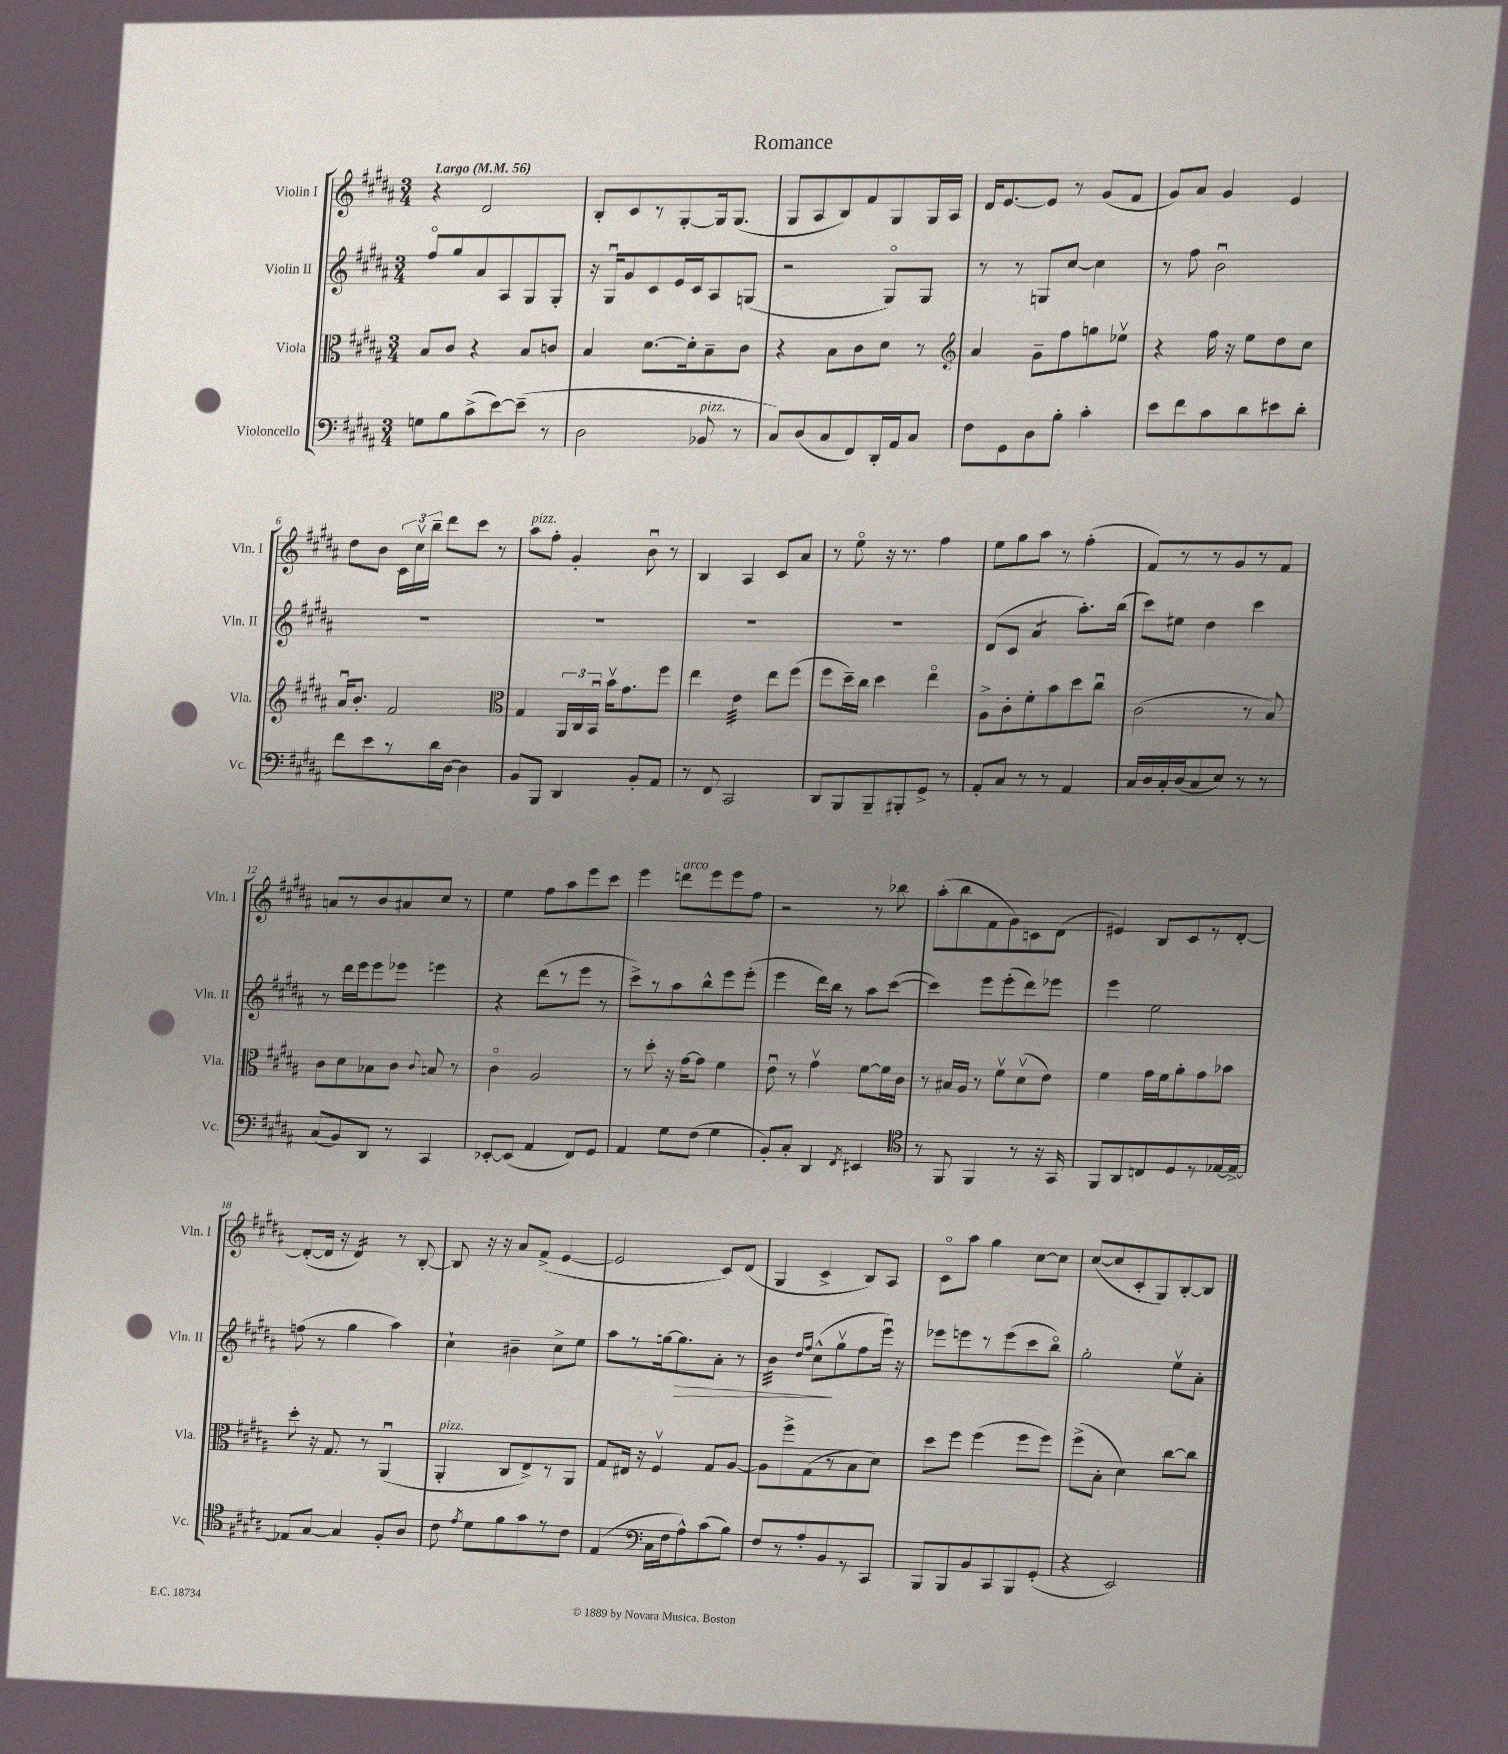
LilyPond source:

\header { title = "Romance" }
<<
\new StaffGroup <<
\new Staff = "s0" \with { instrumentName = "Violin I" shortInstrumentName = "Vln. I" } {
    \clef treble \key b \major \numericTimeSignature \time 3/4 \tempo "Largo" 4 = 56
    \autoBeamOff r4 dis'2 |
    b8[-. cis'8 r8 gis8~-. gis16 gis8.]( |
    gis8[ ais8 b8) fis'8 gis8 gis16 ais16] |
    dis'16[ e'8.~ e'8] r8 gis'8[( fis'8] |
    gis'8[) ais'8] gis'4 e'4 |
    dis''8[ b'8] \tuplet 3/2 { cis'16[ cis''16\upbow b''16]-- } dis'''8[ cis'''8] r8 |
    ais''8[^\markup { \italic "pizz." } fis''8]-. gis'4-. b'8\downbow r8 |
    b4 ais4 cis'8[ ais'8] |
    r8 e''8\flageolet r16 r8. fis''4 |
    e''8[ gis''8 ais''8] r8 fis''4-.( |
    fis'8[) r8 r8 gis'8 r8 fis'8] |
    a'8[ r8 b'8 ais'8 cis''8] r8 |
    e''4 fis''8[ ais''8 e'''8 cis'''8] |
    e'''4 d'''8[^\markup { \italic "arco" } e'''8 e'''8 fis''8] |
    r2 r8 bes''8 |
    ais''8[-.( b''8 fis'8 gis'8) c'8 dis'8]( |
    eis'4) b8[ cis'8 r8 dis'8]~-. |
    dis'8[~-.( dis'16] r16 dis'4:16) r8 b8~-. |
    b8 r16 r16 ais'8[ fis'8]->( e'4~ |
    e'2 cis'8[) dis'8]( |
    gis4 cis'4-> b8[) ais8] |
    cis'8[\flageolet ais''8] gis''4 cis''8[~ cis''8] |
    cis''8[~( cis''8 cis'8-. gis8) b8~-. b8] \bar "|." |
}
\new Staff = "s1" \with { instrumentName = "Violin II" shortInstrumentName = "Vln. II" } {
    \clef treble \key b \major \numericTimeSignature \time 3/4
    \autoBeamOff fis''8[\flageolet gis''8 ais'8 ais8 gis8 gis8]-. |
    r16 gis16[\downbow gis'8 cis'8 e'16 cis'16 ais8 g8]( |
    r2 gis8[\flageolet) gis8] |
    r8 r8 g8[ cis''8]~ cis''4 |
    r8 fis''8 b'2\downbow |
    R2. |
    R2. |
    R2. |
    R2. |
    dis'8[( cis'8] ais'4:8 ais''8.[-.) b''16]( |
    cis'''8[) eis''8] dis''4 cis'''4 |
    r8 dis'''16[ e'''16 e'''8 ees'''8] e'''4 |
    r4 dis'''8[( r8 e'''8] r8 |
    cis'''8[->) r8 ais''8 b''8-^ e'''8 e'''8]-.( |
    e'''4 dis'''16[) b''16] r8 ais''8[ cis'''8]~( |
    cis'''4) e'''8[ e'''8-.( dis'''8) ees'''8] |
    e'''4 e''2 |
    f''8( r8 gis''4 ais''4) |
    cis''4-! bis'4-- cis''8[-> e''8] |
    ais''8[ r8 g''16~ g''8.\> ais'8]-. r8 |
    b'4:32 \grace { dis''16[ fis''16] } cis''8[-^\!( gis''8\upbow fis''8 e'''16]\downbow) r16 |
    ees'''8[ e'''8 r8 e'''8( cis'''8 b''8]\flageolet) |
    gis''2-. e''8[\upbow ais'8]-. \bar "|." |
}
\new Staff = "s2" \with { instrumentName = "Viola" shortInstrumentName = "Vla." } {
    \clef alto \key b \major \numericTimeSignature \time 3/4
    \autoBeamOff b8[ cis'8] r4 b8[ c'8] |
    b4 dis'8.[~ dis'16-. b8-- cis'8] |
    r4 b8[ cis'8 dis'8] r8 |
    \clef treble ais'4 gis'8[-- fis''8 g''8 ees''8]\upbow |
    r4 fis''16 r16 e''8[ dis''8 cis''8] |
    ais'16[\downbow b'8.]-. fis'2 |
    \clef alto gis4 \tuplet 3/2 { ais,16[ cis16 b,16]\downbow } b'16[\upbow gis'8. fis''8] |
    e''4 e'4:32 e''8[ fis''8]( |
    fis''8[ dis''16--) cis''16] dis''4 e''4\flageolet |
    ais8[-> cis'8-. fis'8-. b'8 dis''8 cis''8]\downbow |
    cis'2( r8 b8) |
    cis'8[ dis'8 bes8 cis'8] \appoggiatura { cis'8 } b8 r8 |
    cis'4\flageolet ais2 |
    r8 dis''8-. r16 gis'16[~ gis'8] fis'4 |
    e'8\downbow r8 gis'4\upbow fis'8[~ fis'16 cis'16] |
    r8 bis16[ ais16] r8 fis'8[\upbow dis'8\upbow( e'8]) |
    fis'4 gis'16[ fis'16 ais'8-. gis'8 bes'8] |
    dis''8-. r16 gis8. r8 ais,4\downbow( |
    ais,4-.^\markup { \italic "pizz." } cis8[ e8->) r8 ais,8] |
    gis8[ eis16] r16 fis4\upbow gis8[ ais8]~ |
    ais8[ fis''8-> gis8( r8 b8 dis'8]) |
    dis''8[ fis''8] fis''4( fis''8[ fis''8]) |
    fis''8[->( b8]-. dis'4) cis''8[~ cis''8] \bar "|." |
}
\new Staff = "s3" \with { instrumentName = "Violoncello" shortInstrumentName = "Vc." } {
    \clef bass \key b \major \numericTimeSignature \time 3/4
    \autoBeamOff g8[ b8 cis'8->( e'8~) e'8]--( r8 |
    dis2 bes,8^\markup { \italic "pizz." } r8 |
    cis8[) dis8( cis8 fis,8) dis,16-. ais,16 cis8] |
    fis8[ gis,8 dis8 b8]-. cis'4-. |
    e'8[ fis'8 cis'8 dis'8 eis'8 dis'8]-. |
    fis'8[ e'8 r8 dis'16 dis16]~ dis4 |
    b,8[ b,,8] dis,4 b,8[-. ais,8] |
    r8 fis,8 cis,2 |
    dis,8[ b,,8 b,,8-- bis,,8-. gis,8]-> r8 |
    ais,8[-. cis8] r8 r8 ais,4 |
    cis16[ dis16 cis16-. dis16( cis8 e8]) r8 r8 |
    cis8[( b,8) dis,8] r8 cis,4 |
    ees,8[~-. ees,8]( ais,4 fis,8[) gis,8] |
    ais,4 gis8[ fis8]( gis4 |
    b,8[-.) cis8]-. dis,4 \acciaccatura { fis,8 } eis,4 |
    \clef tenor r8 fis,8 fis,4 r8 r16 gis,16 |
    fis,8[ ais,8 c8 dis8 r8 ees16~ ees16]~-> |
    ees8[ gis8]~ gis4 fis8[-. ais8] |
    cis'8 \acciaccatura { e'8 } dis'8[ fis'8 gis'8 r8 cis'8] |
    e4( \clef bass cis16[ fis16 ais8-^) cis'8( b8]) |
    fis8[ r8 ais8-. b,8 r8 cis,8] |
    b,,8[ b,,8 b,8 cis,8 b,,8 gis,8]-.( |
    r4 e,2) \bar "|." |
}
>>
>>
